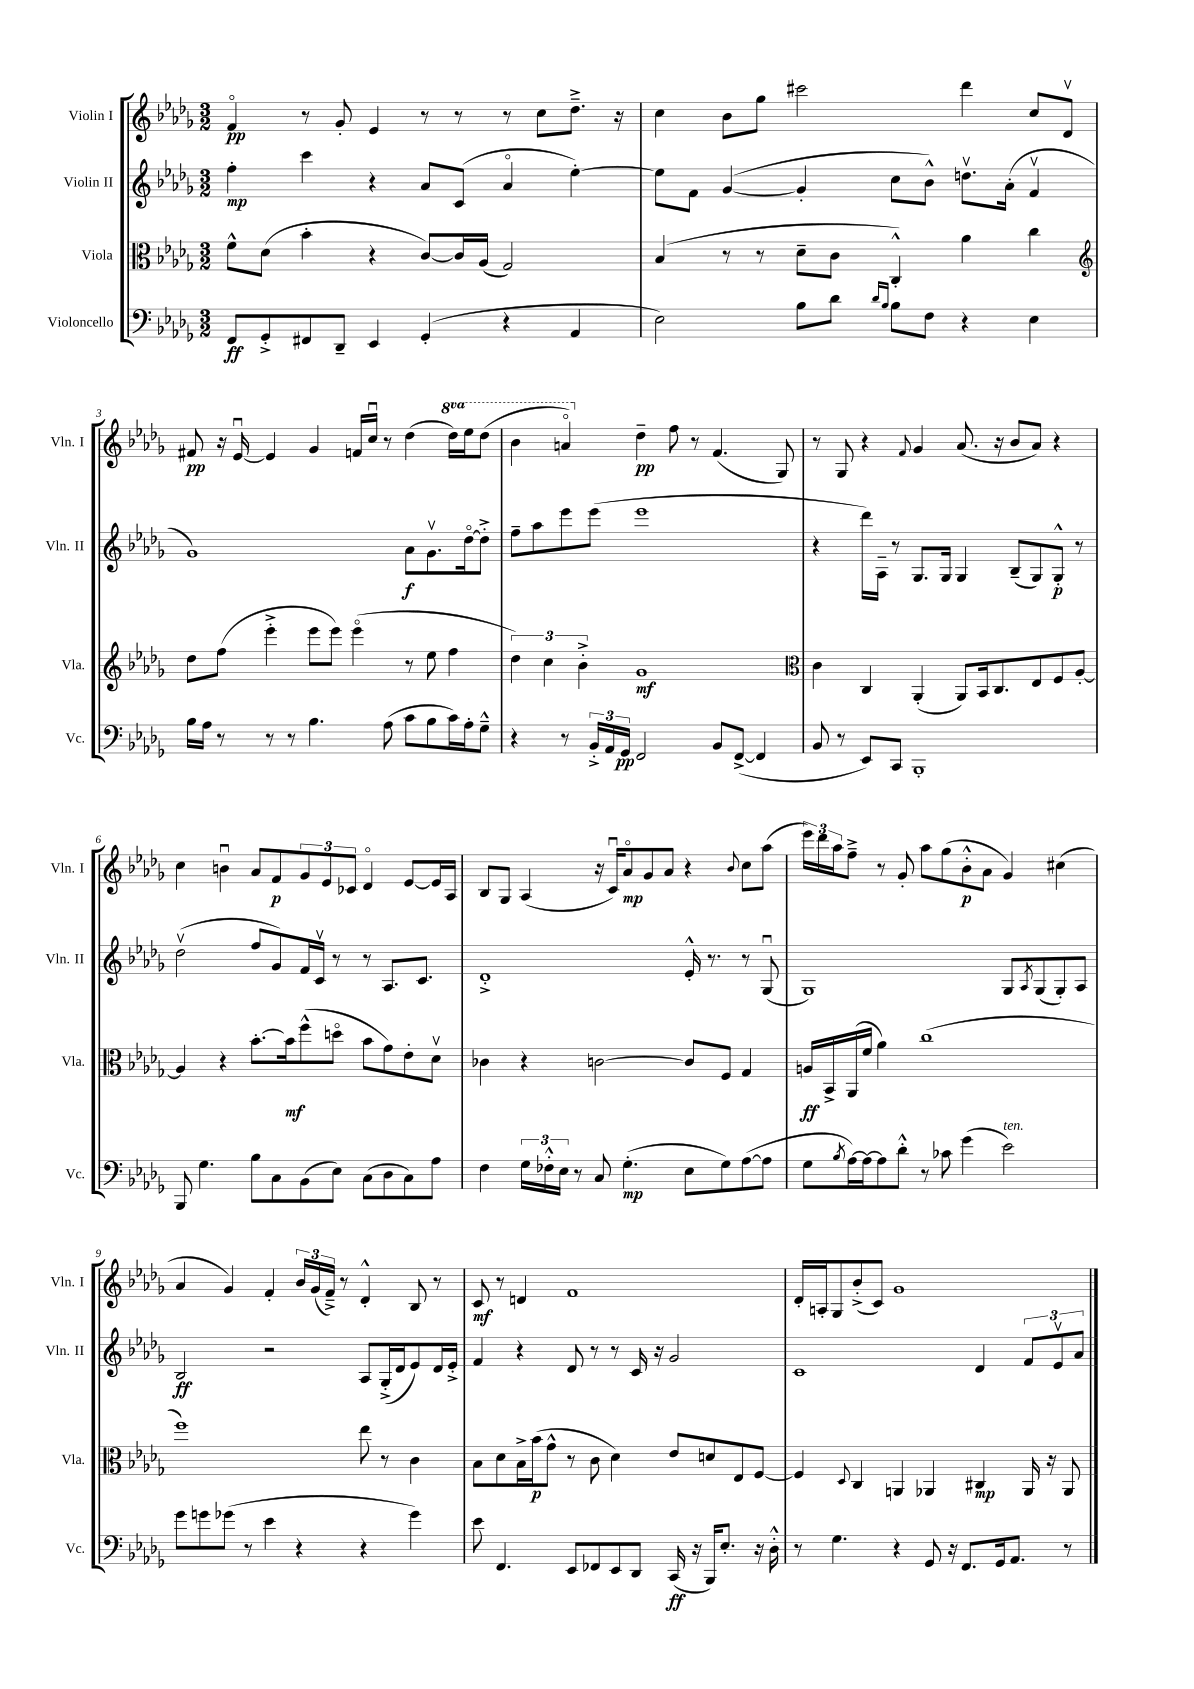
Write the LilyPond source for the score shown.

<<
\new StaffGroup <<
\new Staff = "s0" \with { instrumentName = "Violin I" shortInstrumentName = "Vln. I" } {
    \clef treble \key des \major \numericTimeSignature \time 3/2 \set Staff.ottavationMarkups = #ottavation-simple-ordinals
    f'4\flageolet\pp r8 ges'8-. ees'4 r8 r8 r8 c''8 des''8.---> r16 |
    c''4 bes'8 ges''8 cis'''2 des'''4 c''8 des'8\upbow |
    fis'8\pp r16 ees'16~\downbow ees'4 ges'4 f'16 c''16\downbow r8 des''4( \ottava #1 des'''16) ees'''16 des'''8( |
    bes''4 a''4\flageolet) \ottava #0 des''4--\pp f''8 r8 f'4.( ges8) |
    r8 ges8 r4 \appoggiatura { f'8 } ges'4 aes'8.( r16 bes'8 aes'8) r4 |
    c''4 b'4\downbow aes'8 f'8\p \tuplet 3/2 { ges'8 ees'8 ces'8 } des'4\flageolet ees'8~ ees'16 aes16 |
    bes8 ges8 aes4( r16 c'16\downbow) aes'8\flageolet\mp ges'8 aes'8 r4 \appoggiatura { bes'8 } c''8 aes''8( |
    \tuplet 3/2 { ees'''16) des'''16 aes''16 } f''8---> r8 ges'8-. aes''8 ges''8( bes'8-.-^\p aes'8 ges'4) cis''4( |
    aes'4 ges'4) f'4-. \tuplet 3/2 { bes'16 ges'16( f'16--->) } r8 des'4-.-^ bes8 r8 |
    c'8\mf r8 d'4 f'1 |
    des'16-. a16-. ges8 bes'8-.->( c'8) ges'1 \bar "|." |
}
\new Staff = "s1" \with { instrumentName = "Violin II" shortInstrumentName = "Vln. II" } {
    \clef treble \key des \major \numericTimeSignature \time 3/2
    f''4-.\mp c'''4 r4 aes'8 c'8( aes'4\flageolet ees''4~-.) |
    ees''8 f'8 ges'4~( ges'4-. c''8 bes'8-^) d''8.\upbow aes'16-.( f'4\upbow |
    ges'1) aes'8\f ges'8.\upbow des''16~\flageolet des''8-.-> |
    f''8-- aes''8 ees'''8 ees'''8( ees'''1 |
    r4 des'''16) aes16-- r8 ges8. ges16 ges4 bes8--( ges8) ges8-.-^\p r8 |
    des''2\upbow( f''8 ges'8) f'16 c'16\upbow r8 r8 aes8. c'8. |
    des'1-.-> ees'16-.-^ r8. r8 ges8\downbow( |
    ges1) ges8 \acciaccatura { aes8 } ges8( ges8-.) aes8 |
    bes2\ff r2 aes8 ges16-.->( des'16 ees'8) des'16 ees'16-.-> |
    f'4 r4 des'8 r8 r8 c'16 r16 ges'2 |
    c'1 des'4 \tuplet 3/2 { f'8 ees'8\upbow aes'8 } \bar "|." |
}
\new Staff = "s2" \with { instrumentName = "Viola" shortInstrumentName = "Vla." } {
    \clef alto \key des \major \numericTimeSignature \time 3/2
    f'8-^ des'8( bes'4-. r4 c'8~) c'16 aes16( ges2) |
    bes4( r8 r8 des'8-- c'8 c4-.-^) aes'4 c''4 |
    \clef treble des''8 f''8( ees'''4-.-> ees'''8 ees'''8) ees'''4\flageolet( r8 ees''8 f''4 |
    \tuplet 3/2 { des''4) c''4 bes'4-.-> } ges'1\mf |
    \clef alto c'4 c4 aes,4-.( aes,8) bes,16 c8. ees8 f8 aes8~-. |
    aes4 r4 bes'8.~-. bes'16\mf f''8-^( d''8\flageolet bes'8 ges'8) ees'8-. des'8\upbow |
    ces'4 r4 c'2~ c'8 f8 ges4 |
    a16\ff bes,16-> aes,16( f'16 aes'4) c''1( |
    f''1) ees''8 r8 c'4 |
    bes8 des'8 bes16-> bes'16\p( ges'8-^ r8 c'8 des'4) ees'8 d'8 ees8 f8~ |
    f4 \appoggiatura { des8 } c4 a,4 aes,4 cis4\mp aes,16 r16 aes,8 \bar "|." |
}
\new Staff = "s3" \with { instrumentName = "Violoncello" shortInstrumentName = "Vc." } {
    \clef bass \key des \major \numericTimeSignature \time 3/2
    f,8\ff ges,8-.-> fis,8 des,8-- ees,4 ges,4-.( r4 aes,4 |
    ees2) bes8 des'8 \grace { des'16 bes16 } bes8 f8 r4 ees4 |
    bes16 aes16 r8 r8 r8 bes4. aes8( c'8 bes8 c'16) aes16-. ges8---^ |
    r4 r8 \tuplet 3/2 { bes,16-.-> aes,16 ges,16\pp } f,2 bes,8 f,8~->( f,4 |
    bes,8 r8 ees,8) c,8 bes,,1-. |
    bes,,8 ges4. bes8 c8 bes,8( ees8) c8( des8 c8) aes8 |
    f4 \tuplet 3/2 { ges16 fes16-.-^ ees16 } r8 c8 ges4.-.\mp( ees8 ges8) aes8~( aes8 |
    ges8 \acciaccatura { bes8 } aes16~) aes16~ aes8 des'8-.-^ r8 ces'8 ges'4( ees'2^\markup { \italic "ten." }) |
    ges'8 g'8 ges'8( r8 ees'4 r4 r4 ges'4) |
    ees'8 f,4. ees,8 fes,8 ees,8 des,8 c,16\ff( r16 bes,,16) ees8.-. r16 des16-.-^ |
    r8 ges4. r4 ges,8 r16 f,8. ges,16 aes,8. r8 \bar "|." |
}
>>
>>
